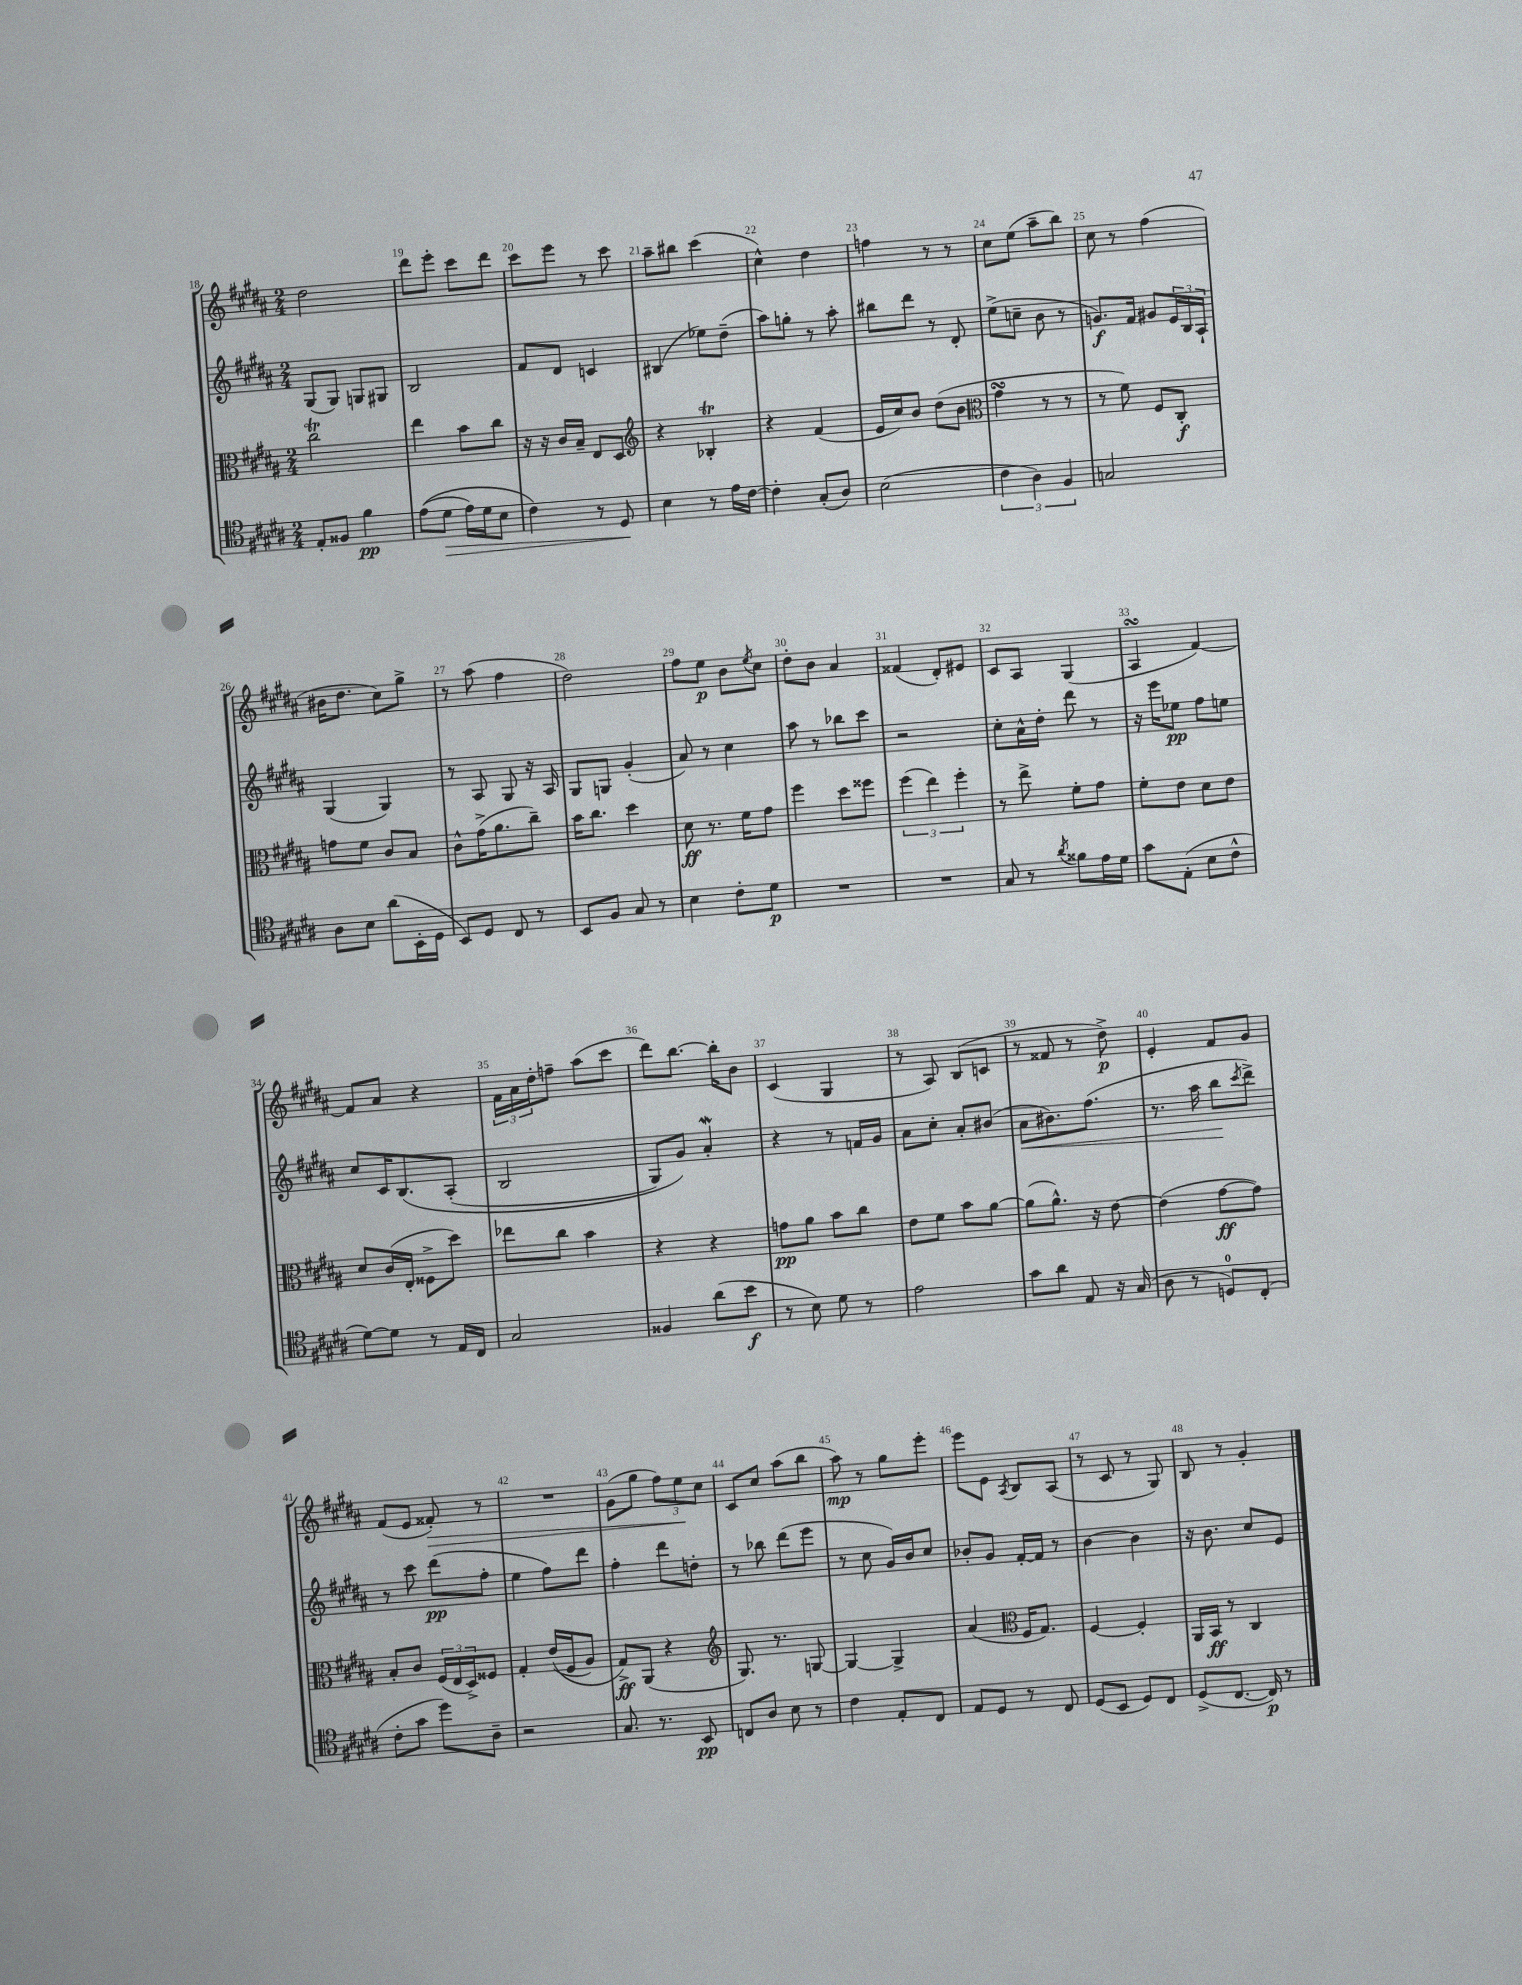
<<
\new StaffGroup <<
\new Staff = "s0" {
    \clef treble \key b \major \numericTimeSignature \time 2/4
    dis''2 |
    dis'''8 e'''8-. cis'''8 dis'''8 |
    cis'''8 e'''8 r8 cis'''8 |
    ais''8-- bis''8 cis'''4( |
    cis''4-^) dis''4 |
    f''4 r8 r8 |
    cis''8 e''8( ais''8-- b''8) |
    cis''8 r8 fis''4( |
    bis'16 dis''8. cis''8) gis''8-> |
    r8 ais''8( fis''4 |
    dis''2) |
    fis''8 e''8\p b'8 \acciaccatura { e''8 } cis''8 |
    dis''8-. b'8 ais'4 |
    fisis'4( dis'8-.) eis'8 |
    cis'8 ais8 gis4( |
    ais4\turn fis'4~) |
    fis'8 ais'8 r4 |
    \tuplet 3/2 { fis'16 ais'16 dis''16-. } f''8-- ais''8( cis'''8 |
    dis'''8) b''8.~ b''16-. b'8 |
    cis'4( gis4 |
    r8 ais8) b8( c'8 |
    r8 fisis'8 r8 dis''8->\p) |
    e'4-. fis'8 gis'8 |
    fis'8( e'8 fisis'8-.\>) r8 |
    R2 |
    gis'8( gis''8 \tuplet 3/2 { fis''8) e''8\! cis''8 } |
    cis'8 cis''8 ais''8( b''8 |
    ais''8\mp) r8 gis''8 e'''8-. |
    e'''8 e'8 \acciaccatura { ais8 } b8 ais8( |
    r8 cis'8 r8 gis8) |
    b8 r8 gis'4-. \bar "|." |
}
\new Staff = "s1" {
    \clef treble \key b \major \numericTimeSignature \time 2/4
    gis8( gis8) g8 gis8 |
    b2 |
    fis'8 dis'8 c'4 |
    bis4( ees''8) dis''8--( |
    ais''8) g''8-. r8 ais''8-. |
    bis''8 dis'''8 r8 dis'8-. |
    e''8->( c''8-- b'8 r8 |
    g'8.\f) fis'16 gis'8 \tuplet 3/2 { e'16 b16 ais16-! } |
    gis4( gis4) |
    r8 ais8 gis8 r16 ais16 |
    gis8 g8 gis'4-.( |
    ais'8) r8 cis''4 |
    ais''8 r8 bes''8 cis'''8 |
    r2 |
    cis''8-. ais'16-^ dis''16-. dis'''8 r8 |
    r16 e'''16 ees''8\pp fis''8 e''8 |
    cis''8 cis'16 b8.\( ais8-.( |
    b2 |
    gis8) gis'8\) ais'4-.\mordent |
    r4 r8 f'16 gis'16 |
    ais'8 cis''8-. ais'8-. bis'8( |
    ais'8\< bis'8.) fis''8.( |
    r8. ais''16 b''8\! \acciaccatura { cis'''8 } dis'''8->) |
    r8 cis'''8 dis'''8\pp( fis''8-. |
    e''4 fis''8) dis'''8 |
    fis''4-. dis'''8 d''8-. |
    r8 bes''8 dis'''8( e'''8 |
    r8 cis''8 gis'16) b'16 cis''8 |
    bes'8-. gis'8 fis'16~-. fis'16 r8 |
    b'4~ b'4 |
    r16 b'8. cis''8 e'8 \bar "|." |
}
\new Staff = "s2" {
    \clef alto \key b \major \numericTimeSignature \time 2/4
    cis''2\trill |
    e''4 b'8 cis''8 |
    r16 r16 cis'16 b16-- e8 dis8 |
    \clef treble r4 bes4-.\trill |
    r4 fis'4( |
    e'16 cis''16) b'8 dis''8( b'8 |
    \clef alto gis'4\turn r8 r8 |
    r8 fis'8) fis8 cis8-.\f |
    g'8 fis'8 cis'8 b8 |
    cis'8-^ gis'16->( ais'8. cis''8--) |
    b'16 cis''8. dis''4 |
    dis'8\ff r8. fis'16 gis'8 |
    fis''4 dis''8 fisis''8 |
    \tuplet 3/2 { fis''4( e''4) fis''4-. } |
    r8 e''8-> fis'8-. gis'8 |
    fis'8-. e'8 dis'8 e'8 |
    dis'8 cis'16( e16-. fisis8-> dis''8) |
    ees''8 cis''8 b'4 |
    r4 r4 |
    g'8\pp ais'8 b'8 cis''8 |
    e'8 fis'8 b'8 ais'8~ |
    ais'8( ais'8.-^) r16 e'8~ |
    e'4( gis'8~\ff gis'8) |
    b8-. cis'8 \tuplet 3/2 { fis16( e16 dis16->) } fisis8 |
    gis4-. e'16(\( fis16 ais8) |
    gis8->\ff\) ais,8( r4 |
    \clef treble gis8.) r8. g8~ |
    g4~ g4-> |
    ais'4( \clef alto fis16 gis8.) |
    fis4~ fis4-. |
    ais,16 b,16\ff r8 cis4 \bar "|." |
}
\new Staff = "s3" {
    \clef tenor \key b \major \numericTimeSignature \time 2/4
    e8-. fisis8 fis'4\pp |
    e'8(\( dis'8\> e'16) dis'16 b8 |
    cis'4\) r8 dis8\! |
    b4 r8 e'16 cis'16~ |
    cis'4-. gis8-.( ais8) |
    b2( |
    \tuplet 3/2 { cis'4 ais4) fis4 } |
    g2 |
    ais8 b8 ais'8( b,16-. dis16 |
    b,8) dis8 cis8 r8 |
    b,8 fis8 gis8 r8 |
    b4 cis'8-. dis'8\p |
    R2 |
    R2 |
    gis8 r8 \acciaccatura { ais'8 } fisis'8 e'16 dis'16 |
    gis'8 e8-.( b8 cis'8-^ |
    dis'8~) dis'8 r8 e16 cis16 |
    gis2 |
    fisis4 ais'8( b'8\f |
    r8 b8) dis'8 r8 |
    e'2 |
    gis'8 ais'8 e8 r16 gis16( |
    ais8 r8 d8-0) cis8-.( |
    cis'8-. gis'8 dis''8) ais8-- |
    r2 |
    gis8. r8. b,8\pp |
    c8 ais8 b8 r8 |
    cis'4 e8-. cis8 |
    e8 dis8 r8 cis8 |
    dis8( b,8 dis8) cis8 |
    dis8->( cis8.~ cis16\p) r8 \bar "|." |
}
>>
>>
\layout { \context { \Score currentBarNumber = #18 \override BarNumber.break-visibility = ##(#f #t #t) barNumberVisibility = #all-bar-numbers-visible } }
